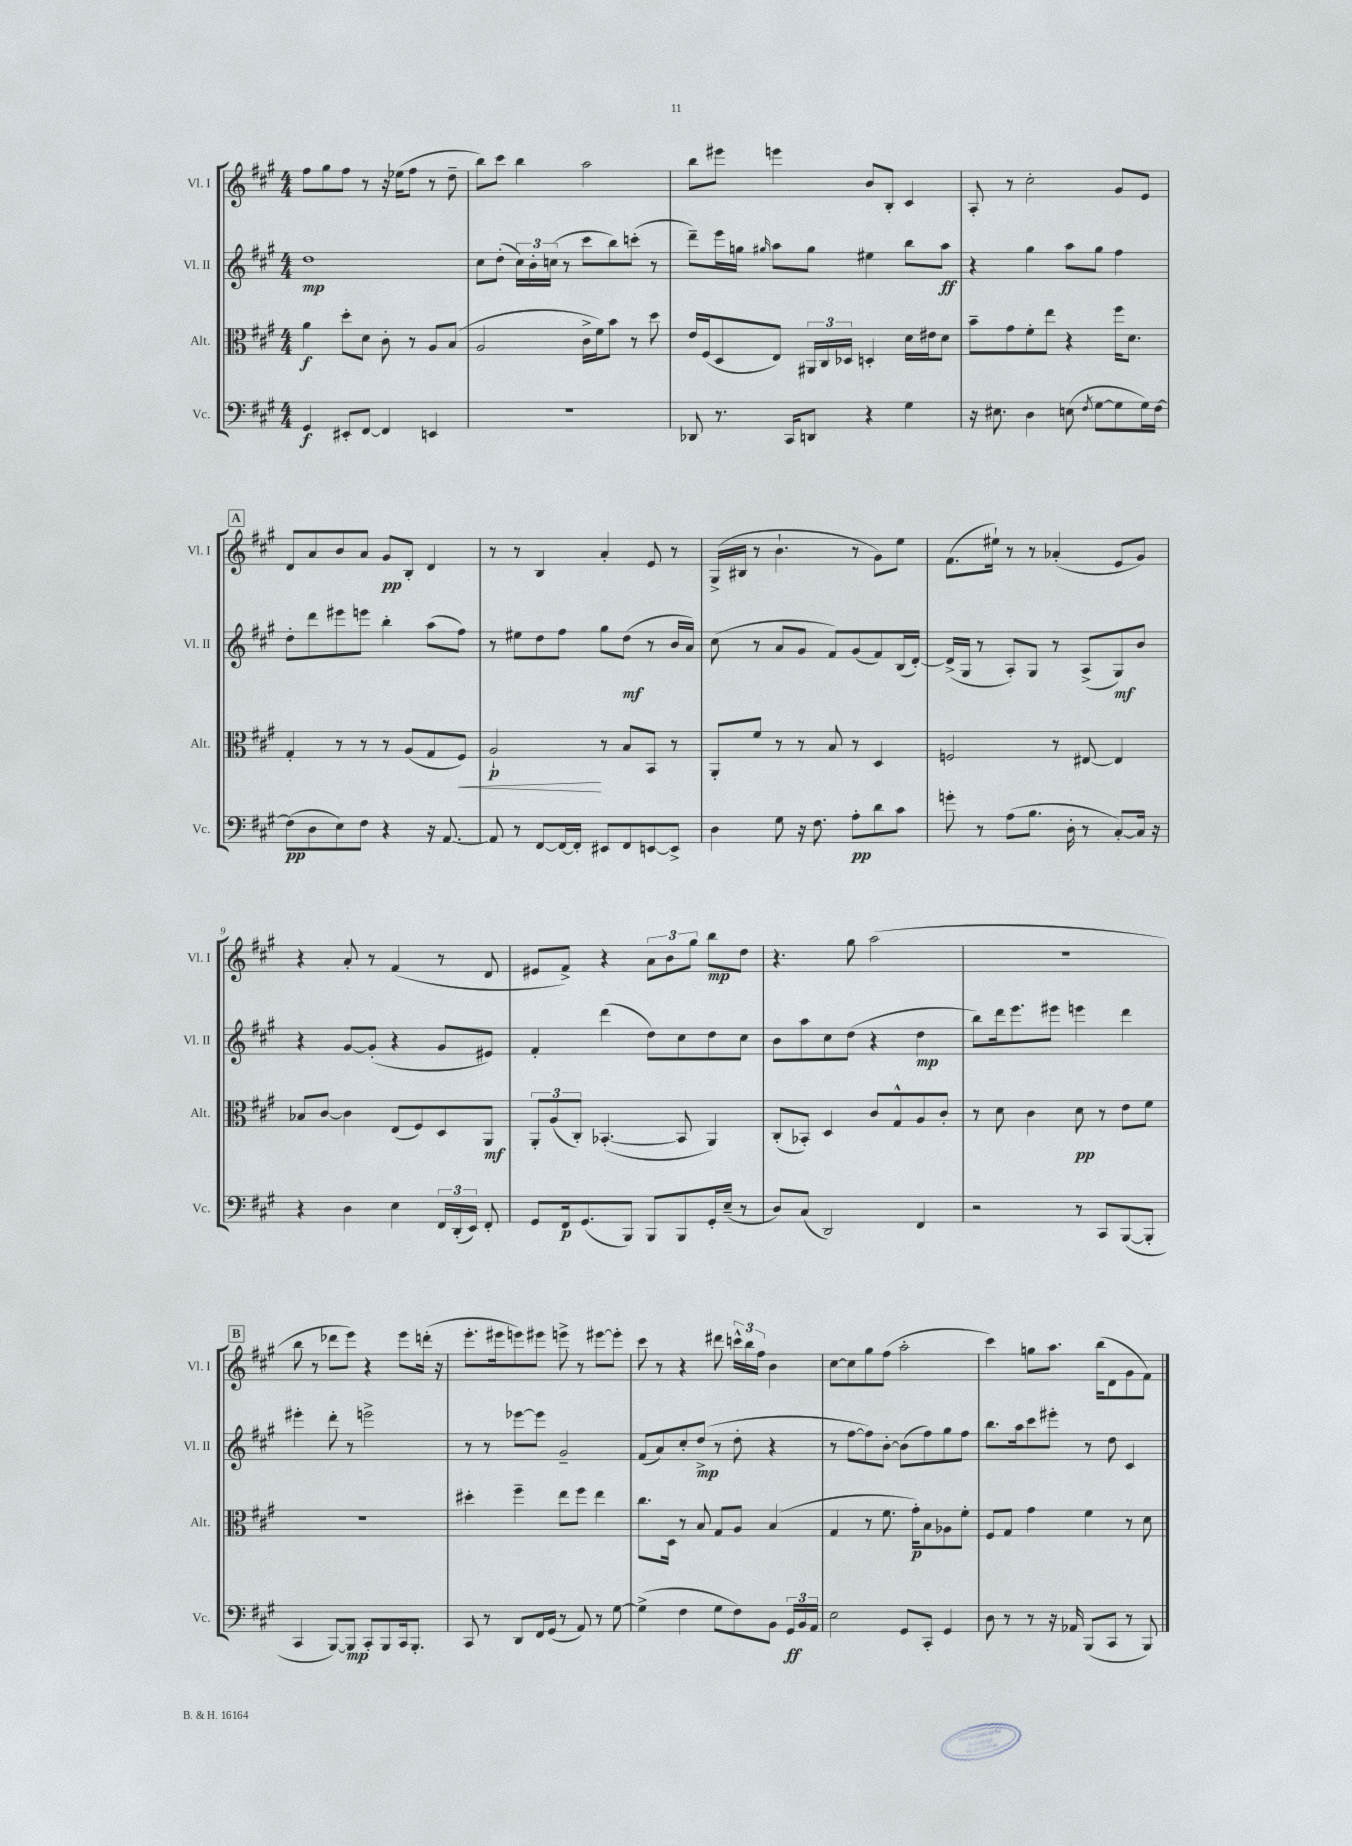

**kern	**kern	**kern	**kern
*staff4	*staff3	*staff2	*staff1
*clefF4	*clefC3	*clefG2	*clefG2
*k[f#c#g#]	*k[f#c#g#]	*k[f#c#g#]	*k[f#c#g#]
*M4/4	*M4/4	*M4/4	*M4/4
4GG#/	4a\	1dd	8ff#\L
.	.	.	8gg#\
8EE#'/L	8dd'\L	.	8ff#\J
[8FF#/J	8d\J	.	8r
4FF#/]	8c#'\	.	16r
.	.	.	(16ee-\LK
.	8r	.	8ff#\J
4EE/	8A/L	.	8r
.	(8B/J	.	8dd~\
=	=	=	=
1r	2A/	8cc#\L	8bb\L)
.	.	(8dd'\J	8ccc#\J
.	.	24cc#\LL)	4bb\
.	.	24b'\	.
.	.	(24cc\JJ	.
.	.	8r	.
.	16c#^\LL	8ccc#\L	2aa\
.	16f#\J)	.	.
.	8b\J	8bb\)	.
.	8r	(8ccc'\J	.
.	8dd\	8r	.
=	=	=	=
8DD-/	16e/LL	8ddd~\L)	8bb\L
.	(16F#/J	.	.
8.r	8D/	16eee\L	8eee#\J
.	.	16gg\JJ	.
.	.	16qqgg#/	.
.	8E/J)	8aa\L	4eee\
16CC#/LK	.	.	.
8DD/J	24AA#/LL	8gg#\J	.
.	24C#/	.	.
.	24D-/JJ	.	.
4r	4D'/	4ee#\	8b/L
.	.	.	8B'/J
4G#\	16d\LL	8bb\L	4c#/
.	16e#\J	.	.
.	8d\J	8aa\J	.
=	=	=	=
16r	8b~\L	4r	8A'/
8.E#\	.	.	.
.	8g#\	.	8r
4D\	8f#'\	4gg#\	2cc#'\
.	8ee\J	.	.
(8E\	4r	8aa\L	.
8qF#/	.	.	.
[8G#\L	.	8gg#\J	.
8G#\]	16ff#\LK	4ff#\	8g#/L
.	8.d\J	.	.
16G#\L)	.	.	8e/J
[16F#\JJ	.	.	.
=	=	=	=
(8F#\]L	4G#'/	8dd'\L	8d/L
8D\	.	8ddd\	8a/
8E\)	8r	8eee#\	8b/
8F#\J	8r	8eee\J	8a/J
4r	8r	4bb'\	8g#/L
.	(8A/L	.	8B'/J
16r	8G#/	(8aa\L	4d/
[8.AA/	.	.	.
.	8F#/J)	8ff#\J)	.
=	=	=	=
8AA/]	2A`/	8r	8r
8r	.	8ee#\L	8r
[8FF#/L	.	8dd\	4B/
16FF#/_L	.	8ff#\J	.
16FF#'/]JJ	.	.	.
8EE#/L	8r	8gg#\L	4a'/
8FF#/	8B/L	(8dd\J	.
[8EE/	8BB/J	8r	8e/
8EE^/]J	8r	16b/LL	8r
.	.	16a/JJ)	.
=	=	=	=
4D\	8AA'/L	(8cc#\	(16G#^/LL
.	.	.	16B#/JJ
.	8f#/J	8r	8r
8G#\	8r	8a/L	4.b`\
16r	8r	8g#/J	.
8.F#\	.	.	.
.	8B/	8f#/L)	.
8A'\L	8r	(8g#/	8r
8d\	4D/	8f#/)	8g#\L)
8c#\J	.	(16B/L	8ee\J
.	.	[16d'/JJ)	.
=	=	=	=
8g'\	2F/	(16d^/]LL	(8.f#\L
.	.	16G#/JJ	.
8r	.	8r	.
.	.	.	16ee#`\Jk)
(8A\L	.	8A'/L)	8r
8.B\J	.	8G#/J	8r
.	8r	8r	(4a-'/
16D'\	.	.	.
8r	[8E#/	(8A^/L	.
[8C#'/L)	4E#/]	8G#/)	8e/L
16C#/]Jk	.	8b/J	8g#/J)
16r	.	.	.
=	=	=	=
4r	8B-/L	4r	4r
.	[8c#/J	.	.
4D\	4c#\]	[8g#/L	8a'/
.	.	(8g#'/]J	8r
4E\	(8E/L	4r	(4f#/
.	8F#/)	.	.
24FF#/LL	8D/	8g#/L	8r
(24DD'/	.	.	.
24EE/JJ)	.	.	.
8FF#'/	8AA/J	8e#/J)	8d/
=	=	=	=
8GG#/L	12AA'/L	4f#'/	8e#/L
.	(12A/	.	.
16FF#/k	.	.	8f#^/J)
.	12C#'/J)	.	.
(8.GG#/	.	.	.
.	([4.BB-'/	(4ddd\	4r
8BBB/J)	.	.	.
8BBB/L	.	8dd\L)	12a\L
.	.	.	12b\
8BBB/	8BB-/]	8cc#\	.
.	.	.	12gg#\J
16GG#'/L	4AA/)	8dd\	8bb\L
(16E~/JJ	.	.	.
8r	.	8cc#\J	8dd\J
=	=	=	=
8D/L)	(8C#'/L	8b\L	4.r
(8C#/J	8BB-'/J)	8aa\	.
2DD/)	4D/	8cc#\	.
.	.	(8dd\J	8gg#\
.	8c#/L	4r	(2aa\
.	8G#^^/	.	.
4FF#/	8A/	4dd\	.
.	8c#'/J	.	.
=	=	=	=
2r	8r	8bb\L)	1r
.	8d\	16ddd\k	.
.	.	8.eee\	.
.	4c#\	.	.
.	.	8eee#\J	.
8r	8d\	4eee\	.
8CC#/L	8r	.	.
([8BBB/	8e\L	4ddd\	.
8BBB'/]J	8f#\J	.	.
=	=	=	=
4CC#/	1r	4eee#'\	8bb\
.	.	.	8r
[8BBB/L)	.	8ddd'\	8ddd-\L
8BBB/]J	.	8r	8eee\J)
8CC#'/L	.	2eee^\	4r
8BBB/	.	.	.
16CC#/k	.	.	8eee\L
8.BBB'/J	.	.	.
.	.	.	(16ddd'\Jk
.	.	.	16r
=	=	=	=
8CC#/	4dd#'\	8r	8.eee'\L
8r	.	8r	.
.	.	.	16eee#\k
8DD/L	4ff#~\	[8eee-\L	8eee\)
16FF#/L	.	8eee-\]J	8eee#\J
(16GG#/JJ	.	.	.
8r	8ee\L	2g#~/	8eee^\
8AA/)	8ff#\J	.	8r
8r	4ee\	.	[8eee#\L
[8G#\	.	.	8eee#'\]J
=	=	=	=
(4G#^\]	8.cc#\L	(8f#/L	8ccc#\
.	.	8a/)	8r
.	16D\Jk	.	.
4F#\	8r	8cc#'/	4r
.	8B/	(8dd^/J	.
8G#\L	8G#/L	8r	8ddd#\
8F#\)	8A/J	8dd'\	24ccc^^\LL
.	.	.	24bb\
.	.	.	24ff#\JJ
8BB\J	(4B/	4r	4b\
24GG#/LL	.	.	.
24BB/	.	.	.
24AA/JJ	.	.	.
=	=	=	=
2E\	4G#/	8r	[8cc#\L
.	.	[8ff#\L	8cc#\]
.	8r	8ff#\])	8gg#\
.	8.f#\	[8b'\J	(8ff#\J
8GG#/L	.	(8b\]L	2aa'\
.	16g#'\LK)	.	.
8CC#'/J	8B\	8ff#\)	.
4GG#/	8A-\	8gg#\	.
.	8f#'\J	8ff#\J	.
=	=	=	=
8D\	8F#/L	8.bb\L	4ccc#\)
8r	8G#/J	.	.
.	.	16aa\k	.
8r	4g#\	8ccc#\	8gg\L
16r	.	8eee#'\J	8.aa\J
16AA-/	.	.	.
(8BBB/L	4f#\	8r	.
.	.	.	(16bb\LK
8CC#/J	.	8dd\	8d\
8r	8r	4c#/	8g#\
8BBB/)	8d\	.	8f#\J)
==	==	==	==
*-	*-	*-	*-
